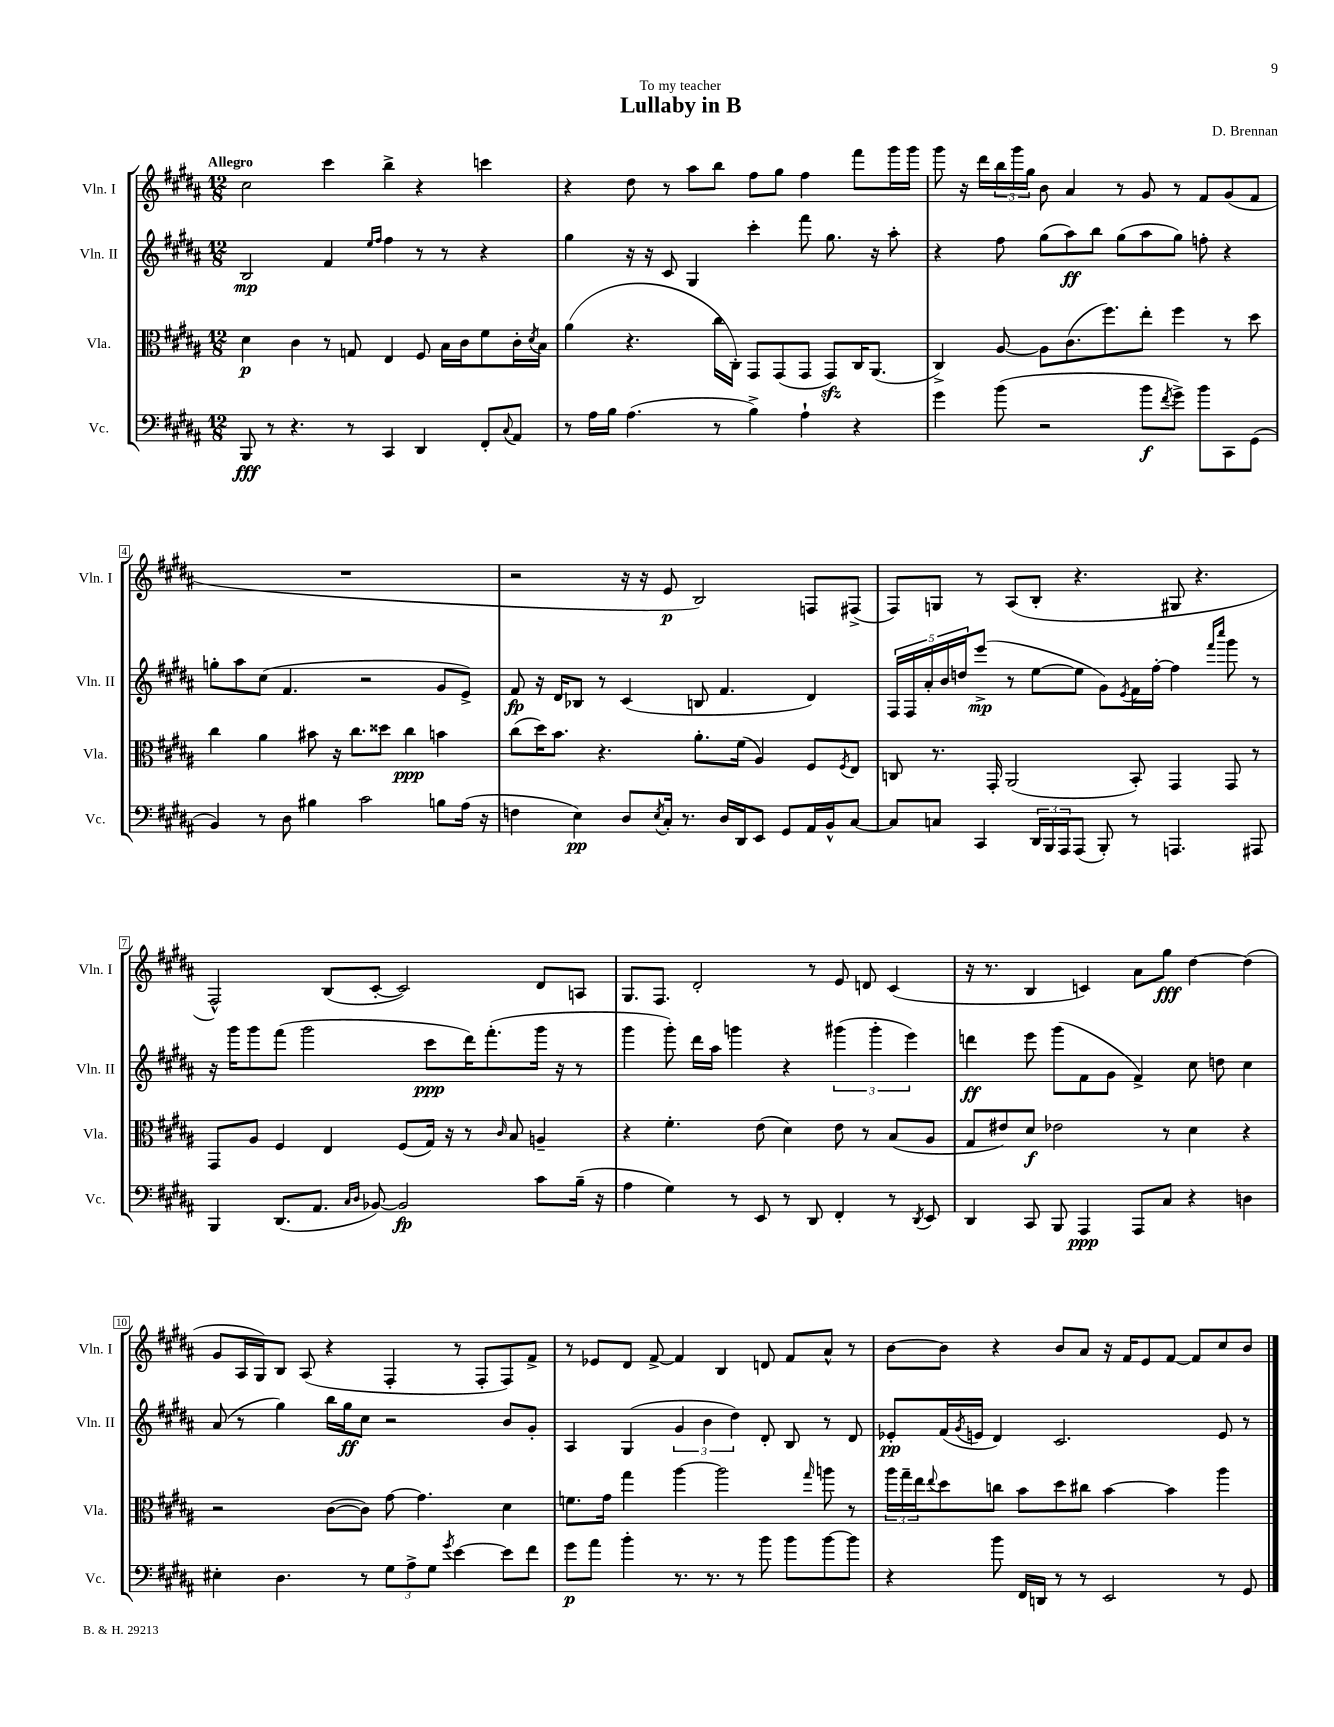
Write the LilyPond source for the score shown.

\header { title = "Lullaby in B" composer = "D. Brennan" dedication = "To my teacher" }
<<
\new StaffGroup <<
\new Staff = "s0" \with { instrumentName = "Vln. I" shortInstrumentName = "Vln. I" } {
    \clef treble \key b \major \numericTimeSignature \time 12/8 \tempo "Allegro"
    cis''2 cis'''4 b''4-> r4 c'''4 |
    r4 dis''8 r8 ais''8 b''8 fis''8 gis''8 fis''4 fis'''8 gis'''16 gis'''16 |
    gis'''8 r16 dis'''16 \tuplet 3/2 { b''16 gis'''16 gis''16 } b'8 ais'4 r8 gis'8 r8 fis'8 gis'8( fis'8 |
    R1. |
    r2 r16 r16 e'8\p b2) f8 fis8->( |
    fis8) g8 r8 ais8( b8-. r4. gis8 r4. |
    fis2-^) b8( cis'8~-. cis'2) dis'8 a8 |
    gis8. fis8. dis'2-. r8 e'8 d'8 cis'4( |
    r16 r8. b4 c'4) ais'8 gis''8\fff dis''4~ dis''4( |
    gis'8 ais16 gis16) b8 ais8( r4 fis4-. r8 fis8-. fis8) fis'8-> |
    r8 ees'8 dis'8 fis'8~-> fis'4 b4 d'8 fis'8 ais'8-^ r8 |
    b'8~ b'8 r4 b'8 ais'8 r16 fis'16 e'8 fis'8~ fis'8 cis''8 b'8 \bar "|." |
}
\new Staff = "s1" \with { instrumentName = "Vln. II" shortInstrumentName = "Vln. II" } {
    \clef treble \key b \major \numericTimeSignature \time 12/8
    b2\mp fis'4 \grace { e''16 fis''16 } fis''4 r8 r8 r4 |
    gis''4 r16 r16 cis'8 gis4 cis'''4-. fis'''8 gis''8. r16 ais''8-. |
    r4 fis''8 gis''8( ais''8\ff) b''8 gis''8( ais''8 gis''8) f''8-. r4 |
    g''8-. ais''8 cis''8( fis'4. r2 gis'8 e'8->) |
    fis'8\fp r16 dis'16 bes8 r8 cis'4( b8 fis'4. dis'4) |
    \tuplet 5/4 { fis16 fis16 ais'16-. b'16 d''16 } e'''8->\mp( r8 e''8~ e''8 gis'8) \acciaccatura { e'8 } fis'16 fis''16~-. fis''4 \grace { fis'''16 cis''''16 } gis'''8 r8 |
    r16 gis'''16 gis'''8 fis'''8( gis'''2 cis'''8\ppp dis'''16) fis'''8.-.( gis'''16 r16 r8 |
    gis'''4 gis'''8-.) dis'''16 ais''16 g'''4 r4 \tuplet 3/2 { gis'''4( gis'''4-. e'''4) } |
    d'''4\ff e'''8 gis'''8( fis'8 gis'8 fis'4->) cis''8 d''8 cis''4 |
    ais'8( r8 gis''4) b''16 gis''16\ff cis''8 r2 b'8 gis'8-. |
    ais4 gis4( \tuplet 3/2 { gis'4 b'4 dis''4) } dis'8-. b8 r8 dis'8 |
    ees'8-.\pp fis'16( \acciaccatura { gis'8 } e'16 dis'4) cis'2. e'8 r8 \bar "|." |
}
\new Staff = "s2" \with { instrumentName = "Vla." shortInstrumentName = "Vla." } {
    \clef alto \key b \major \numericTimeSignature \time 12/8
    dis'4\p cis'4 r8 g8 e4 fis8 b16 cis'16 fis'8 cis'16-. \acciaccatura { dis'8 } b16 |
    ais'4( r4. cis''16 cis16-.) gis,8 gis,8( gis,8 gis,8\sfz) cis16 ais,8.( |
    cis4->) ais8~ ais8 cis'8.( fis''8.) e''8-. fis''4 r8 dis''8 |
    cis''4 ais'4 bis'8 r16 cis''8. disis''8 cis''4\ppp b'4 |
    cis''8( dis''16) b'8. r4. ais'8.-. fis'16( ais4) fis8 \acciaccatura { fis8 } e8 |
    c8 r8. gis,16-. ais,2( b,8-.) gis,4 gis,8 r8 |
    gis,8 ais8 fis4 e4 fis8( gis16) r16 r8 \grace { cis'16 } b8 a4-- |
    r4 fis'4.-. e'8( dis'4) e'8 r8 b8( ais8 |
    gis8 eis'8) dis'8\f ees'2 r8 dis'4 r4 |
    r2 cis'8~( cis'8) gis'8~ gis'4. dis'4 |
    f'8. gis'16 gis''4 ais''4~ ais''2 \grace { gis''16 } a''8 r8 |
    \tuplet 3/2 { ais''16 gis''16-- e''16 } \appoggiatura { e''8 } dis''8 c''8 b'8 dis''8 cis''8 b'4~ b'4 ais''4 \bar "|." |
}
\new Staff = "s3" \with { instrumentName = "Vc." shortInstrumentName = "Vc." } {
    \clef bass \key b \major \numericTimeSignature \time 12/8
    b,,8\fff r8 r4. r8 cis,4 dis,4 fis,8-. \appoggiatura { cis8 } ais,8 |
    r8 ais16 b16 ais4.( r8 b4->) ais4-! r4 |
    gis'4 b'8( r2 b'8\f \acciaccatura { fis'8 } gis'8->) b'8 cis,8 gis,8( |
    b,4) r8 dis8 bis4 cis'2 b8 ais16( r16 |
    f4 e4\pp) dis8 \acciaccatura { e8 } cis16-. r8. dis16 dis,16 e,8 gis,8 ais,16 b,16-^ cis8~ |
    cis8 c8 cis,4 \tuplet 3/2 { dis,16 b,,16 ais,,16 } ais,,8( b,,8-.) r8 a,,4. ais,,8 |
    b,,4 dis,8.( ais,8. \grace { cis16 dis16 } bes,8~) bes,2\fp cis'8 b16--( r16 |
    ais4 gis4) r8 e,8 r8 dis,8 fis,4-. r8 \acciaccatura { dis,8 } e,8 |
    dis,4 cis,8 b,,8 ais,,4\ppp ais,,8 cis8 r4 d4 |
    eis4-. dis4. r8 \tuplet 3/2 { gis8 ais8-> gis8 } \acciaccatura { gis'8 } e'4~ e'8 fis'8 |
    gis'8\p ais'8 b'4-. r8. r8. r8 b'8 b'8 b'8~ b'8 |
    r4 b'8 fis,16 d,16 r8 r8 e,2 r8 gis,8 \bar "|." |
}
>>
>>
\layout { \context { \Score \override BarNumber.stencil = #(make-stencil-boxer 0.1 0.3 ly:text-interface::print) } }
